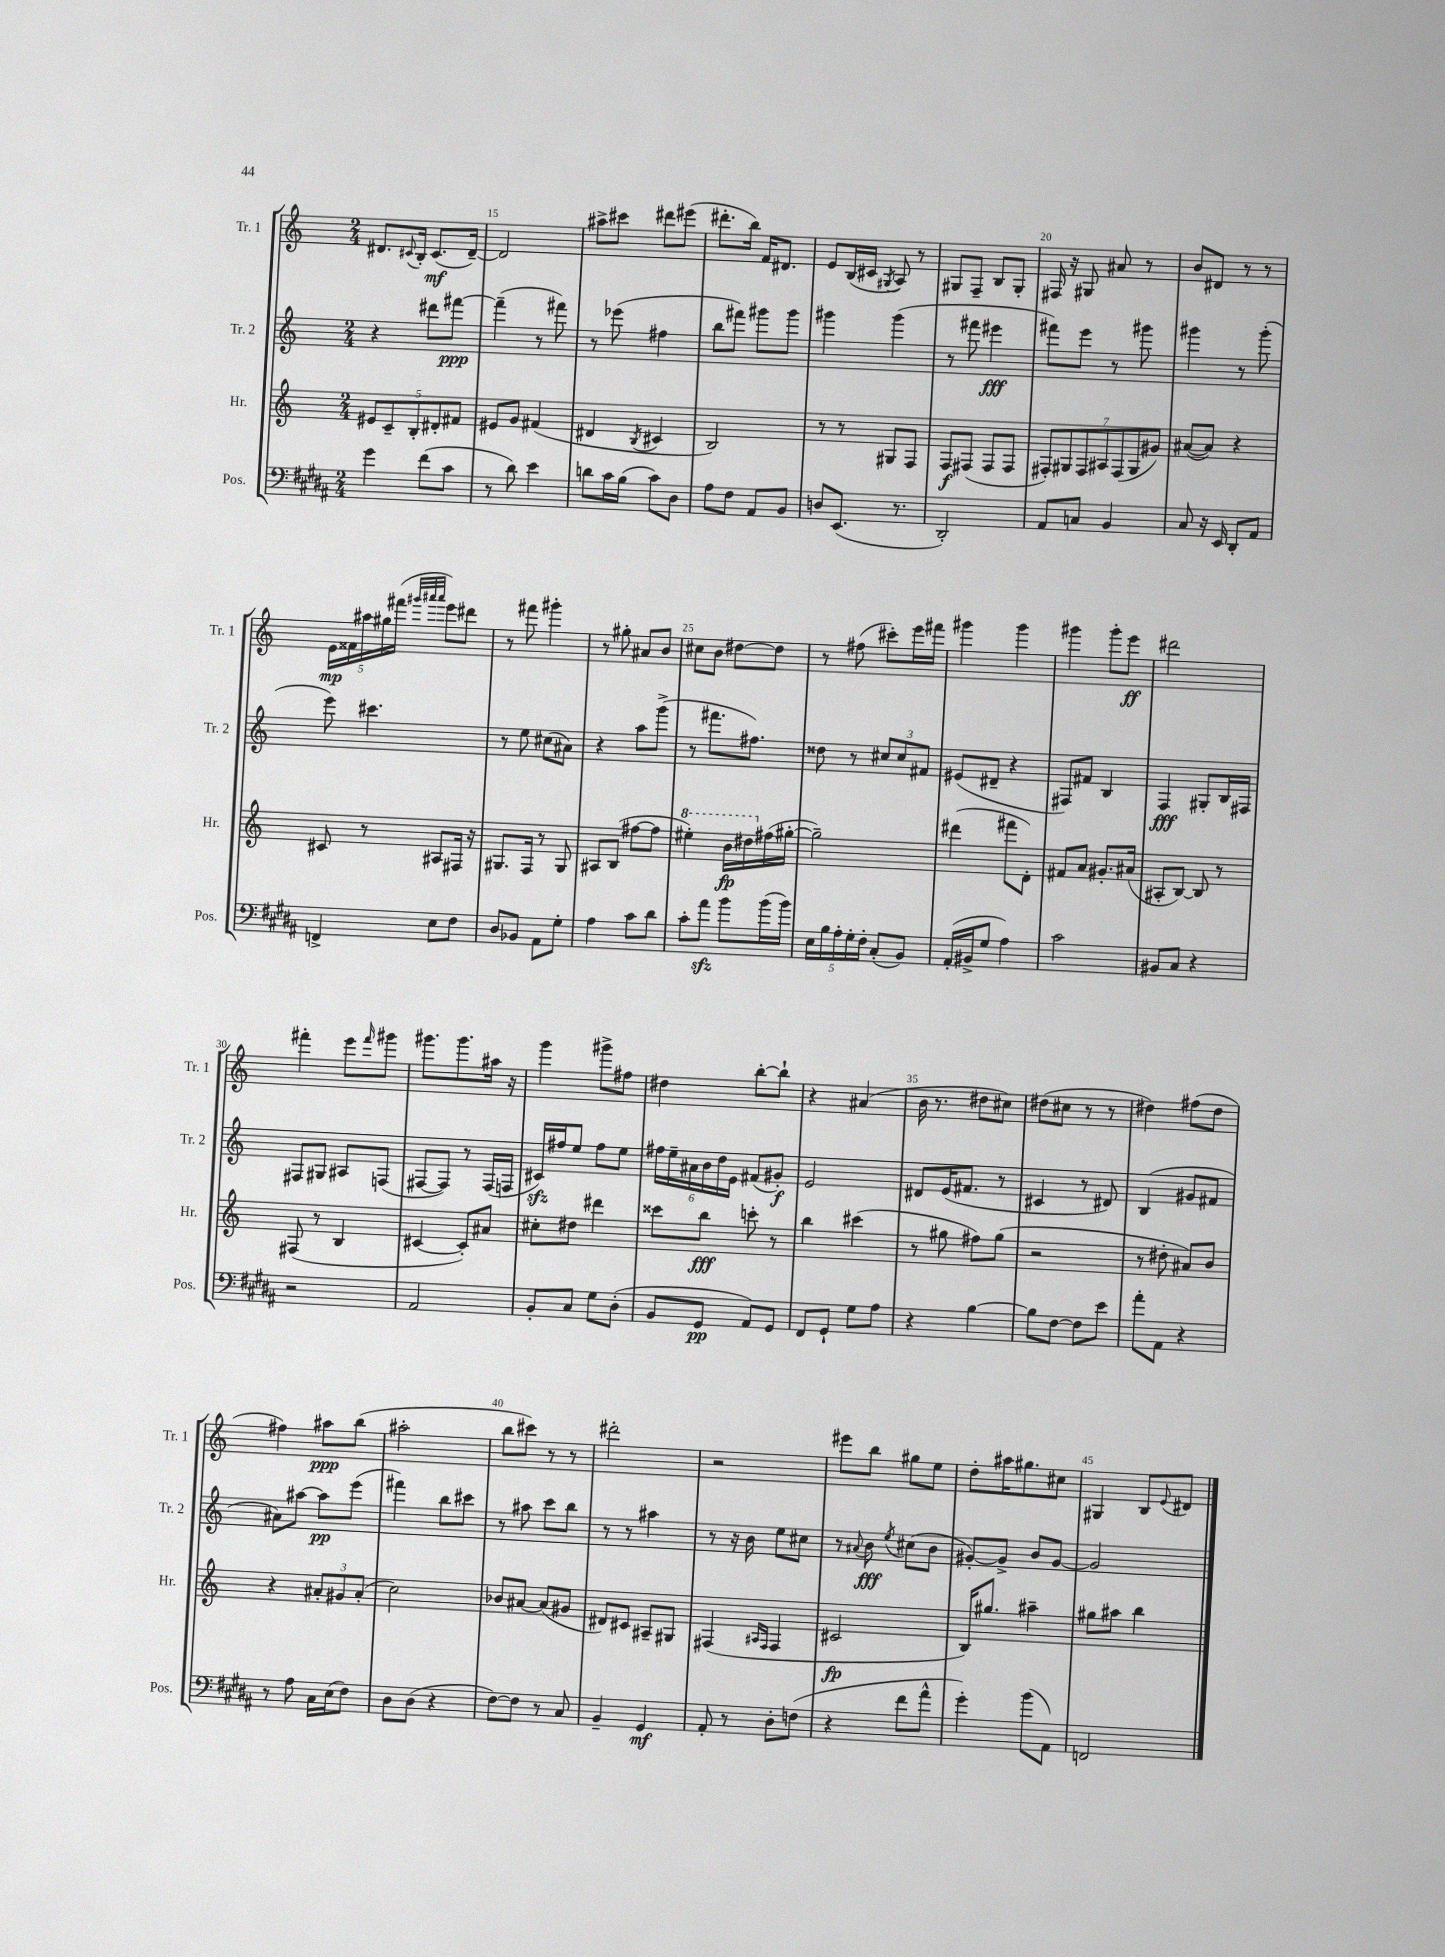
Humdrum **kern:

**kern	**kern	**kern	**kern
*staff4	*staff3	*staff2	*staff1
*clefF4	*clefG2	*clefG2	*clefG2
*k[f#c#g#d#a#]	*k[]	*k[]	*k[]
*M2/4	*M2/4	*M2/4	*M2/4
4g#\	10e#/L	4r	8.d#/L
.	10c~/	.	.
.	.	.	8qqc#/
.	.	.	16B'/Jk
.	10B'/	.	.
(8f#\L	.	8ddd#\L	(8.c#/L
.	10d#'/	.	.
8c#\J	.	[8fff#\J	.
.	10f#/J	.	.
.	.	.	[16d#~/Jk)
=	=	=	=
8r	8e#/L	(4fff#~\]	2d#/]
8d#\)	8g/J	.	.
4e\	(4f#/	8r	.
.	.	8fff#\)	.
=	=	=	=
8d\L	4d#/	8r	8aa#^\L
16c#\L	.	(8eee-\	8ccc#\J
(16B\JJ	.	.	.
.	8qB/	.	.
8c#\L)	4c#/	4ff#\	8ddd#\L
8D#\J	.	.	(8eee#\J
=	=	=	=
8A#\L	2B/)	8bb\L	8.ddd#'\L
8F#\J	.	8fff#\J)	.
.	.	.	16bb\Jk)
8AA#/L	.	8ggg#\L	16f/LK
.	.	.	8.d#/J
8BB/J	.	8ggg#\J	.
=	=	=	=
8D/L	8r	4ggg#\	8e/L
(8.EE/J	8r	.	(16B/L
.	.	.	16c#/JJ
.	.	.	8qG#/
.	8G#/L	(4ggg#\	8A/)
8.r	.	.	.
.	8F/J	.	8r
=	=	=	=
2DD#'/)	8F/L	8r	8G#/L
.	(8F#/J	8fff#\	8F~/J
.	8F#/L	4eee#\	8B/L
.	8F#/J	.	8G#'/J
=	=	=	=
8AA#/L	14F#'/L)	8fff#\L)	16F#/
.	.	.	16r
.	14G#/	.	.
8C/J	.	8eee\J	8G#/
.	14F#/	.	.
.	14A#/	.	.
4BB/	.	8r	8a#/
.	(14F#/	.	.
.	14G#/	.	.
.	.	8ggg#\	8r
.	14g#/J)	.	.
=	=	=	=
8C#/	([8a#/L	4ggg#\	8b/L
16r	8a#/]J)	.	8d#/J
16EE/	.	.	.
8DD#'/L	4r	8r	8r
8AA#/J	.	(8ggg#'\	8r
=	=	=	=
4FF^/	8c#/	8eee\)	20e\LL
.	.	.	20f##\
.	.	.	20aa#\
.	8r	4.ccc#\	.
.	.	.	20gg#\
.	.	.	(20fff#\JJ
.	.	.	32qqggg#/LLL
.	.	.	32qqaaa#/
.	.	.	32qqaaa#/JJJ
8E\L	8A#/L	.	8eee\L)
8F#\J	16F#/Jk	.	8ddd#\J
.	16r	.	.
=	=	=	=
8D#/L	8.G#/L	8r	8r
8BB-/J	.	8ee\	8fff#\
.	16F/Jk	.	.
8AA#\L	8r	(8cc#\L	4ggg#'\
8G#'\J	8G#/	8a#\J)	.
=	=	=	=
4A#\	8A#/L	4r	8r
.	(8B/J	.	8gg#'\
8c#\L	[8ff#\L	8aa\L	8a#/L
8d#\J	8ff#\]J	(8ggg^\J	8b/J
=	=	=	=
8c#'\L	4eee#'\)	8r	8cc#\L
8a#\J	.	8.fff#\L	8b\J
8b\L	16bb\LL	.	[8dd#\L
.	16ddd#\	8.ff#\J)	.
(16b\L	(16ff#\	.	8dd#\]J
16b\JJ)	[16gg#'\JJ	.	.
=	=	=	=
20E\LL	2gg#~\])	8dd##\	8r
20B\	.	.	.
20A#'\	.	.	.
.	.	8r	(8ff#\
20G#'\	.	.	.
20F#'\JJ	.	.	.
(8C#'/L	.	12cc#/L	8ccc#'\L)
.	.	12cc#/	.
8BB/J)	.	.	16eee\L
.	.	12f#/J	.
.	.	.	16fff#\JJ
=	=	=	=
(16AA#'/LL	(4ddd#\	(8e#/L	4ggg#\
16BB#^/J	.	.	.
8G#/J	.	8d#~/J	.
4A#\)	8fff#\L	4r	4ggg#\
.	8d'\J)	.	.
=	=	=	=
2c#\	8f#/L	8F#/L)	4ggg#\
.	8a/J	8f#/J	.
.	8.g#'/L	4B/	8ggg#'\L
.	.	.	8eee\J
.	(16a#/Jk	.	.
=	=	=	=
8BB#/L	8A#'/L	4F/	2ddd#\
8C#/J	[8B/J)	.	.
4r	8B/]	8G#'/L	.
.	8r	16B/L	.
.	.	16F#/JJ	.
=	=	=	=
2r	(8F#/	8F#/L	4fff#'\
.	8r	8G#/J	.
.	4B/	8A#/L	8eee\L
.	.	.	16qqfff#/
.	.	(8F/J	8ggg#\J
=	=	=	=
2AA#/	[4c#/	[8F#/L	8.ggg#\L
.	.	8F#/]J)	.
.	.	.	8.ggg#\
.	8c#'/]L)	8r	.
.	8a#/J	(16F#/LL	16aa#\Jk
.	.	16F/JJ	16r
=	=	=	=
8BB'/L	8cc#'\L	16c#/LL)	4ggg\
.	.	16ff#/J	.
8C#/J	8dd#\J	8ee/J	.
8G#\L	4ddd#\	8ff#\L	8ggg#^\L
(8D#'\J	.	8ee\J	8ff#\J
=	=	=	=
8BB/L	8ccc##\L	24ff#\LL	4dd#\
.	.	24ee~\	.
.	.	24a#\	.
8GG#/J	8bb\J	24b\	.
.	.	24dd\	.
.	.	24e\JJ	.
8AA#/L)	8ccc'\	(8f#/L	[8bb'\L
8GG#/J	8r	8g#'/J)	8bb`\]J
=	=	=	=
8FF#/L	4bb\	2e/	4r
8GG#`/J	.	.	.
8G#\L	(4ccc#\	.	(4a#/
8A#\J	.	.	.
=	=	=	=
4r	8r	8d#/L	16b\
.	.	.	8.r
.	8gg#\	(16e/K	.
.	.	8.f#/J	.
[4B\	8ff#\L)	.	8dd#\L
.	(8gg#\J	8r	8cc#\J)
=	=	=	=
8B\]L	2r	4c#/	(8dd#\L
[8F#\J	.	.	8cc#\J
8F#\]L	.	8r	8r
8e\J	.	8d#/)	8r
=	=	=	=
8a#'\L	8r	(4B/	4dd#\)
8AA#\J	8dd#'\	.	.
4r	8a#/L)	8g#/L	(8ff#\L
.	8b/J	8f#/J	8dd#\J
=	=	=	=
8r	4r	8a#\L)	4ff#\)
8A#\	.	[8aa#\J	.
16C#\LL	12a#'/L	8aa#\]L	8aa#\L
(16E\J	.	.	.
.	12g#/	.	.
8F#\J)	.	(8eee\J	(8bb\J
.	(12a#'/J	.	.
=	=	=	=
8D#\L	2cc\)	4fff#\)	2aa#'\
(8D#\J	.	.	.
4r	.	8bb\L	.
.	.	8ccc#\J	.
=	=	=	=
[8F#\L)	8b-/L	8r	8bb\L
8F#\]J	[8a#/J	8aa#\	8ccc#\J)
8r	(8a#/]L	8ccc\L	8r
8C#/	8g#/J	8bb\J	8r
=	=	=	=
4BB~/	8d#/L)	8r	2ddd#'\
.	8c#/J	8r	.
4GG#/	8A#~/L	4aa#\	.
.	8G#/J	.	.
=	=	=	=
8AA#'/	(4F#/	8r	2r
8r	.	16r	.
.	.	16b\	.
.	16qqA#/LL	.	.
.	16qqF#/JJ	.	.
8D#'\L	4F#/	8ee\L	.
(8F\J	.	8cc#\J	.
=	=	=	=
4r	2c#/	8r	8eee#\L
.	.	8qqa#/	.
.	.	8b\	8bb\J
.	.	8qee/	.
8f#\L	.	(8cc#\L	8gg#\L
8a#^^\J	.	8b\J	8ee\J
=	=	=	=
4g#'\)	16B/LK)	[8g#'/L)	8dd'\L
.	8.gg#/J	.	.
.	.	8g#^/]J	16aa#\K
.	.	.	8.gg#\
(8b\L	4aa#~\	8b/L	.
8AA#\J)	.	[8g#/J	8cc#\J
=	=	=	=
2FF/	8gg#\L	2g#/]	4G#/
.	8aa#\J	.	.
.	4bb\	.	8B/L
.	.	.	8qqe/
.	.	.	8d#/J
==	==	==	==
*-	*-	*-	*-
